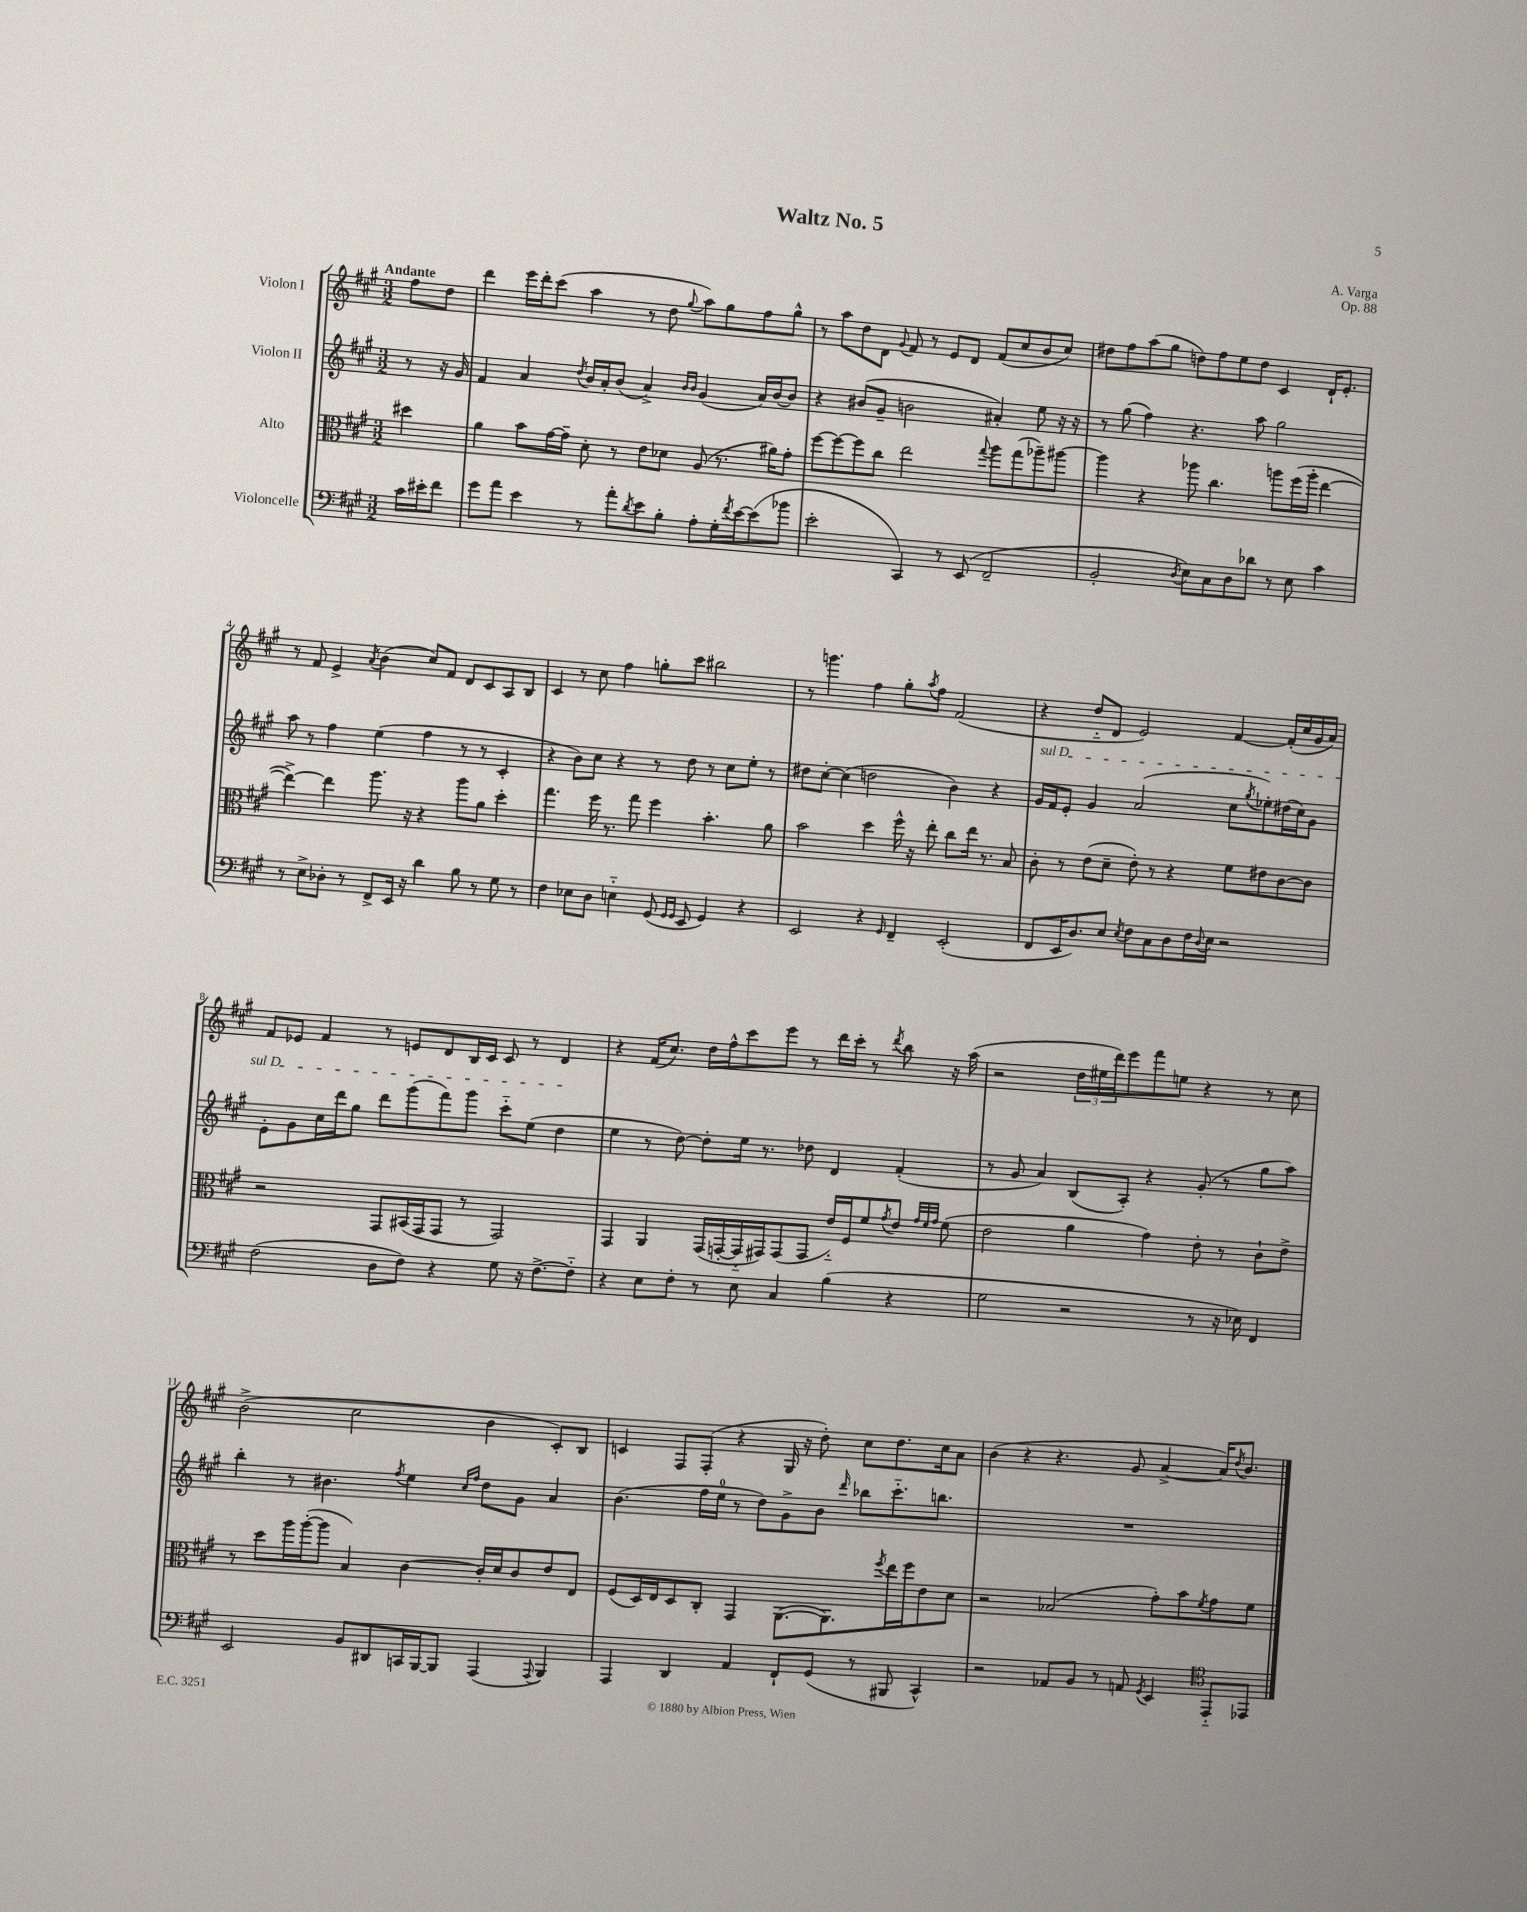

**kern	**kern	**kern	**kern
*part4	*part3	*part2	*part1
*staff4	*staff3	*staff2	*staff1
*I"Violoncelle	*I"Alto	*I"Violon II	*I"Violon I
*clefF4	*clefC3	*clefG2	*clefG2
*k[f#c#g#]	*k[f#c#g#]	*k[f#c#g#]	*k[f#c#g#]
*M3/2	*M3/2	*M3/2	*M3/2
=	=	=	=
!	!	!	!LO:TX:a:B:t=Andante
16c#\LL	4dd#X\	8r	8ff#\L
16e#X'\J	.	.	.
8f#\J	.	16r	8dd\J
.	.	16g#/	.
=1	=1	=1	=1
8g#\L	4a\	4f#/	4ddd\
8a\J	.	.	.
4e\	8b\L	4a/	16eee\LL
.	.	.	16ddd'\J
.	[16g#\L	.	(8ccc#\J
.	16g#~\JJ]	.	.
.	.	8qdd/	.
8r	8d'\	16b/LL	4aa\
.	.	16a'/J	.
8a'\L	8r	(8b/J	.
8qd/	.	.	.
8e\	8e\L	4a^/)	8r
8B'\J	8d-X\J	.	8dd\
.	.	16qqb/LL	.
.	.	16qqb/JJ	8qqgg#/
8A'\L	(8A/	(4g#/	8aa\L)
16G#'\L	8.r	.	8gg#\
8qf#/	.	.	.
[16e\J	.	.	.
(8e\]	.	16a/LL)	8ff#\
.	16a#X\KL)	[16b/J	.
8b-X\J	8g#'\J	8b/J]	8gg#^^\J
=2	=2	=2	=2
2e'\	[8ff#\L	4r	8r
.	8ff#\_	.	8aa\L
.	8ff#\]	(8b#X/L	8dd\
.	8cc#\J	8g#~/J	8d\J
.	.	.	8qqg#/
4CC#/)	2ee\	2bn\	8f#/
.	.	.	8r
8r	.	.	8e/L
(8EE/	.	.	8d/J
.	8qqgg#/	.	.
2FF#~/	8aa\L	4a#X'/)	(8f#/L
.	(8gg#\	.	8cc#/
.	8aa-X~\)	8ee\	8b/
.	[8aa#X\J	16r	8cc#/J)
.	.	16r	.
=3	=3	=3	=3
2BB'/	4aa#\]	8r	8dd#X\L
.	.	(8gg#\	8ff#\
.	4r	4ff#\)	(8aa\
.	.	.	8gg#\J
8qD/	.	.	.
8E\L)	8aa-X\	4.r	8ddn\L)
8C#\	4.cc#\	.	8ff#\
8D\	.	.	8ee\
8d-X\J	.	8aa\	8dd\J
8r	8aan\L	2gg#\	4c#/
8E\	(16ff#\L	.	.
.	16aa'\JJ	.	.
4c#\	[4ee\	.	16d`/KL
.	.	.	8.e'/J
!!LO:LB:g=z
=4	=4	=4	=4
8r	4ee^\_)	8aa\	8r
8E^\L	.	8r	8f#/
8D-X'\J	4ee\]	4ff#\	4e^/
8r	.	.	.
.	.	.	8qa/
8FF#^/L	8.aa\	(4ee\	(4b\
16EE/Jk	.	.	.
16r	16r	.	.
4d\	4r	4ff#\	8cc#/L)
.	.	.	8f#/J
8B\	8aa\L	8r	8d/L
8r	8a\J	8r	8c#/
8G#\	4dd'\	4c#'/	8A/
8r	.	.	8B/J
=5	=5	=5	=5
4F#\	4.gg#\	4r	4c#/
8E-X\L	.	8b\L)	8r
8D\J	16ff#\	8cc#\J	8cc#\
.	8.r	.	.
4En\	.	4r	4ff#\
.	8gg#\	.	.
(8GG#/	4ff#\	8r	8ggn'\L
16qqGG#/LL	.	.	.
16qqGG#/JJ	.	.	.
8EE/	.	8dd\	8ccc#\J
4GG#/)	4.b'\	8r	2bb#X\
.	.	8cc#\L	.
4r	.	8ee'\J	.
.	8a\	8r	.
=6	=6	=6	=6
2EE/	2b\	8dd#X\L	8r
.	.	[8cc#'\J	4.gggn\
.	.	(4cc#\]	.
4r	4dd\	2ddn\	4ff#\
16qqGG#/	.	.	.
4FF#~/	16ff#^^\	.	8gg#'\L
.	16r	.	.
.	.	.	8qaa/
.	8ee'\	.	8ff#\J
(2EE'/	8cc#\L	4b\)	(2f#/
.	16ee\Jk	.	.
.	8.r	.	.
.	.	4r	.
.	8B/	.	.
=7	=7	=7	=7
!	!	!LO:TX:a:i:t=sul D	!
8FF#/L	8c#'\	16g#/LL	4r
.	.	16f#/J	.
16EE/K	8r	8e'/J	.
8.D/)	.	.	.
.	(8e\L	4g#/	8dd/L
8E/J	8d~\J	.	8d/J
8qE/	.	.	.
8F#\L	8e'\)	(2a/	2e/)
8C#\	8r	.	.
8D\	4r	.	.
16F#\L	.	.	.
8qqD/	.	.	.
16E\JJ	.	.	.
2r	8f#\L	8cc#\L	[4f#/
.	.	8qgg#/	.
.	8e#X\	8ee-X'\)	.
.	[8c#\	(16dd#X\L	(16f#'/LL]
.	.	16cc#\J)	16cc#/
.	8c#\J]	8g#\J	16g#/
.	.	.	16a/JJ)
!!LO:LB:g=z
=8	=8	=8	=8
(2F#\	2r	8e'\L	8f#/L
.	.	8g#\	8e-X/J
.	.	16cc#\L	4f#/
.	.	16ddd\J	.
.	.	8gg#\J	.
8D\L	8GG#/L	8ddd\L	8r
8F#\J)	(16BB#X/L	(8ggg#\	8en/L
.	16GG#/J	.	.
4r	8GG#/J	8fff#\)	8d/
.	8r	8ggg#\J	16B/L
.	.	.	16c#/JJ
8G#\	2GG#/)	8ccc#\L	8c#/
16r	.	(8ee\J	8r
[8.F#^\L	.	.	.
.	.	4dd\	4d/
8F#\J]	.	.	.
=9	=9	=9	=9
4r	4GG#/	4ee\	4r
8E\L	4AA/	8r	(16f#/KL
.	.	.	8.cc#/J)
8F#'\J	.	[8dd\)	.
8r	(16GG#/LL	8dd'\L]	16dd\LL
.	[16GGn'/	.	16ff#^^\J
8E\	16GG/]	16ee\Jk	8ccc#\
.	16GG#X/J)	8.r	.
4C#/	(8GG#/	.	8eee\J
.	8GG#/J	8dd-X\	8r
(4B\	16e/LL)	4d/	16ddd\LL
.	16F#/J	.	16ccc#'\JJ
.	8f#/	.	8r
.	8qg#/	.	8qddd/
4r	8e/J	(4f#'/	8bb\
.	32qqg#/LLL	.	.
.	32qqf#/	.	.
.	32qqg#/JJJ	.	.
.	(8f#\	.	16r
.	.	.	(16aa\
=10	=10	=10	=10
2G#\	2e\	8r	2r
.	.	8g#/	.
.	.	4a/)	.
2r	4a\	(8B/L	24dd\LL
.	.	.	24ee#X\
.	.	.	24ddd\J)
.	.	8A'/J)	8eee\
.	4g#\)	4r	8fff#\
.	.	.	8een\J
8r	8e'\	(8g#'/	4r
16r	8r	8r	.
16E-X\)	.	.	.
4FF#/	8c#`\L	8gg#\L	8r
.	8e^\J	8aa\J)	8cc#\
!!LO:LB:g=z
=11	=11	=11	=11
2EE/	8r	4bb'\	(2b^\
.	8dd\L	.	.
.	16aa\L	8r	.
.	([16aa'\J	.	.
.	8aa\J]	4.b#X\	.
8BB/L	4B/)	.	2cc#\
8DD#X/	.	.	.
.	.	8qff#/	.
16CCn/L	[4c#\	4ee\	.
[16BBB/J	.	.	.
8BBB/J]	.	.	.
.	.	16qqcc#/LL	.
.	.	16qqff#/JJ	.
(4AAA/	16c#'/LL]	8dd\L	4b\
.	16d/J	.	.
.	8c#/	8g#\J	.
8qqAAA/	.	.	.
4BBB/)	8e/	4a/	8c#'/L)
.	8E/J	.	8B/J
=12	=12	=12	=12
4AAA/	(8F#/L	(4.b\	4cn/
.	16D/L)	.	.
.	16E/J	.	.
4DD/	8D/	.	8F#/L
.	8C#'/J	16ff#\LL	(8F#'/J
.	.	16ee\JJ	.
4AA/	4GG#/	8r	4r
.	.	8dd\L)	.
8FF#`/L	([8.AA\L	8g#^\	16G#/
.	.	.	16r
(8GG#/J	.	8b\J	8dd'\)
.	8.AA\])	.	.
.	.	16qqddd/	.
8r	.	8bb-X\L	8cc#\L
.	8qff#/	.	.
8BBB#X/	16ee\L	8.ccc#\	8.dd\
.	16ff#\J	.	.
4CC#^^/)	8e\	.	.
.	.	8.bbn\J	16cc#\k
.	8d\J	.	8a\J
=13	=13	=13	=13
2r	2r	1.r	(4b\
.	.	.	4r
8AA-X/L	(2B-X/	.	4.r
8BB/J	.	.	.
8r	.	.	.
8AAn/	.	.	8g#/
8qGG#/	.	.	.
4EE/	8g#'\L)	.	[4a^/
.	8b\	.	.
*clefC4	*	*	*
.	8qf#/	.	.
8EE/L	8g#\	.	16a/KL])
.	.	.	8qdd/
.	.	.	8.b/J
8EE-X/J	8f#\J	.	.
==	==	==	==
*-	*-	*-	*-
